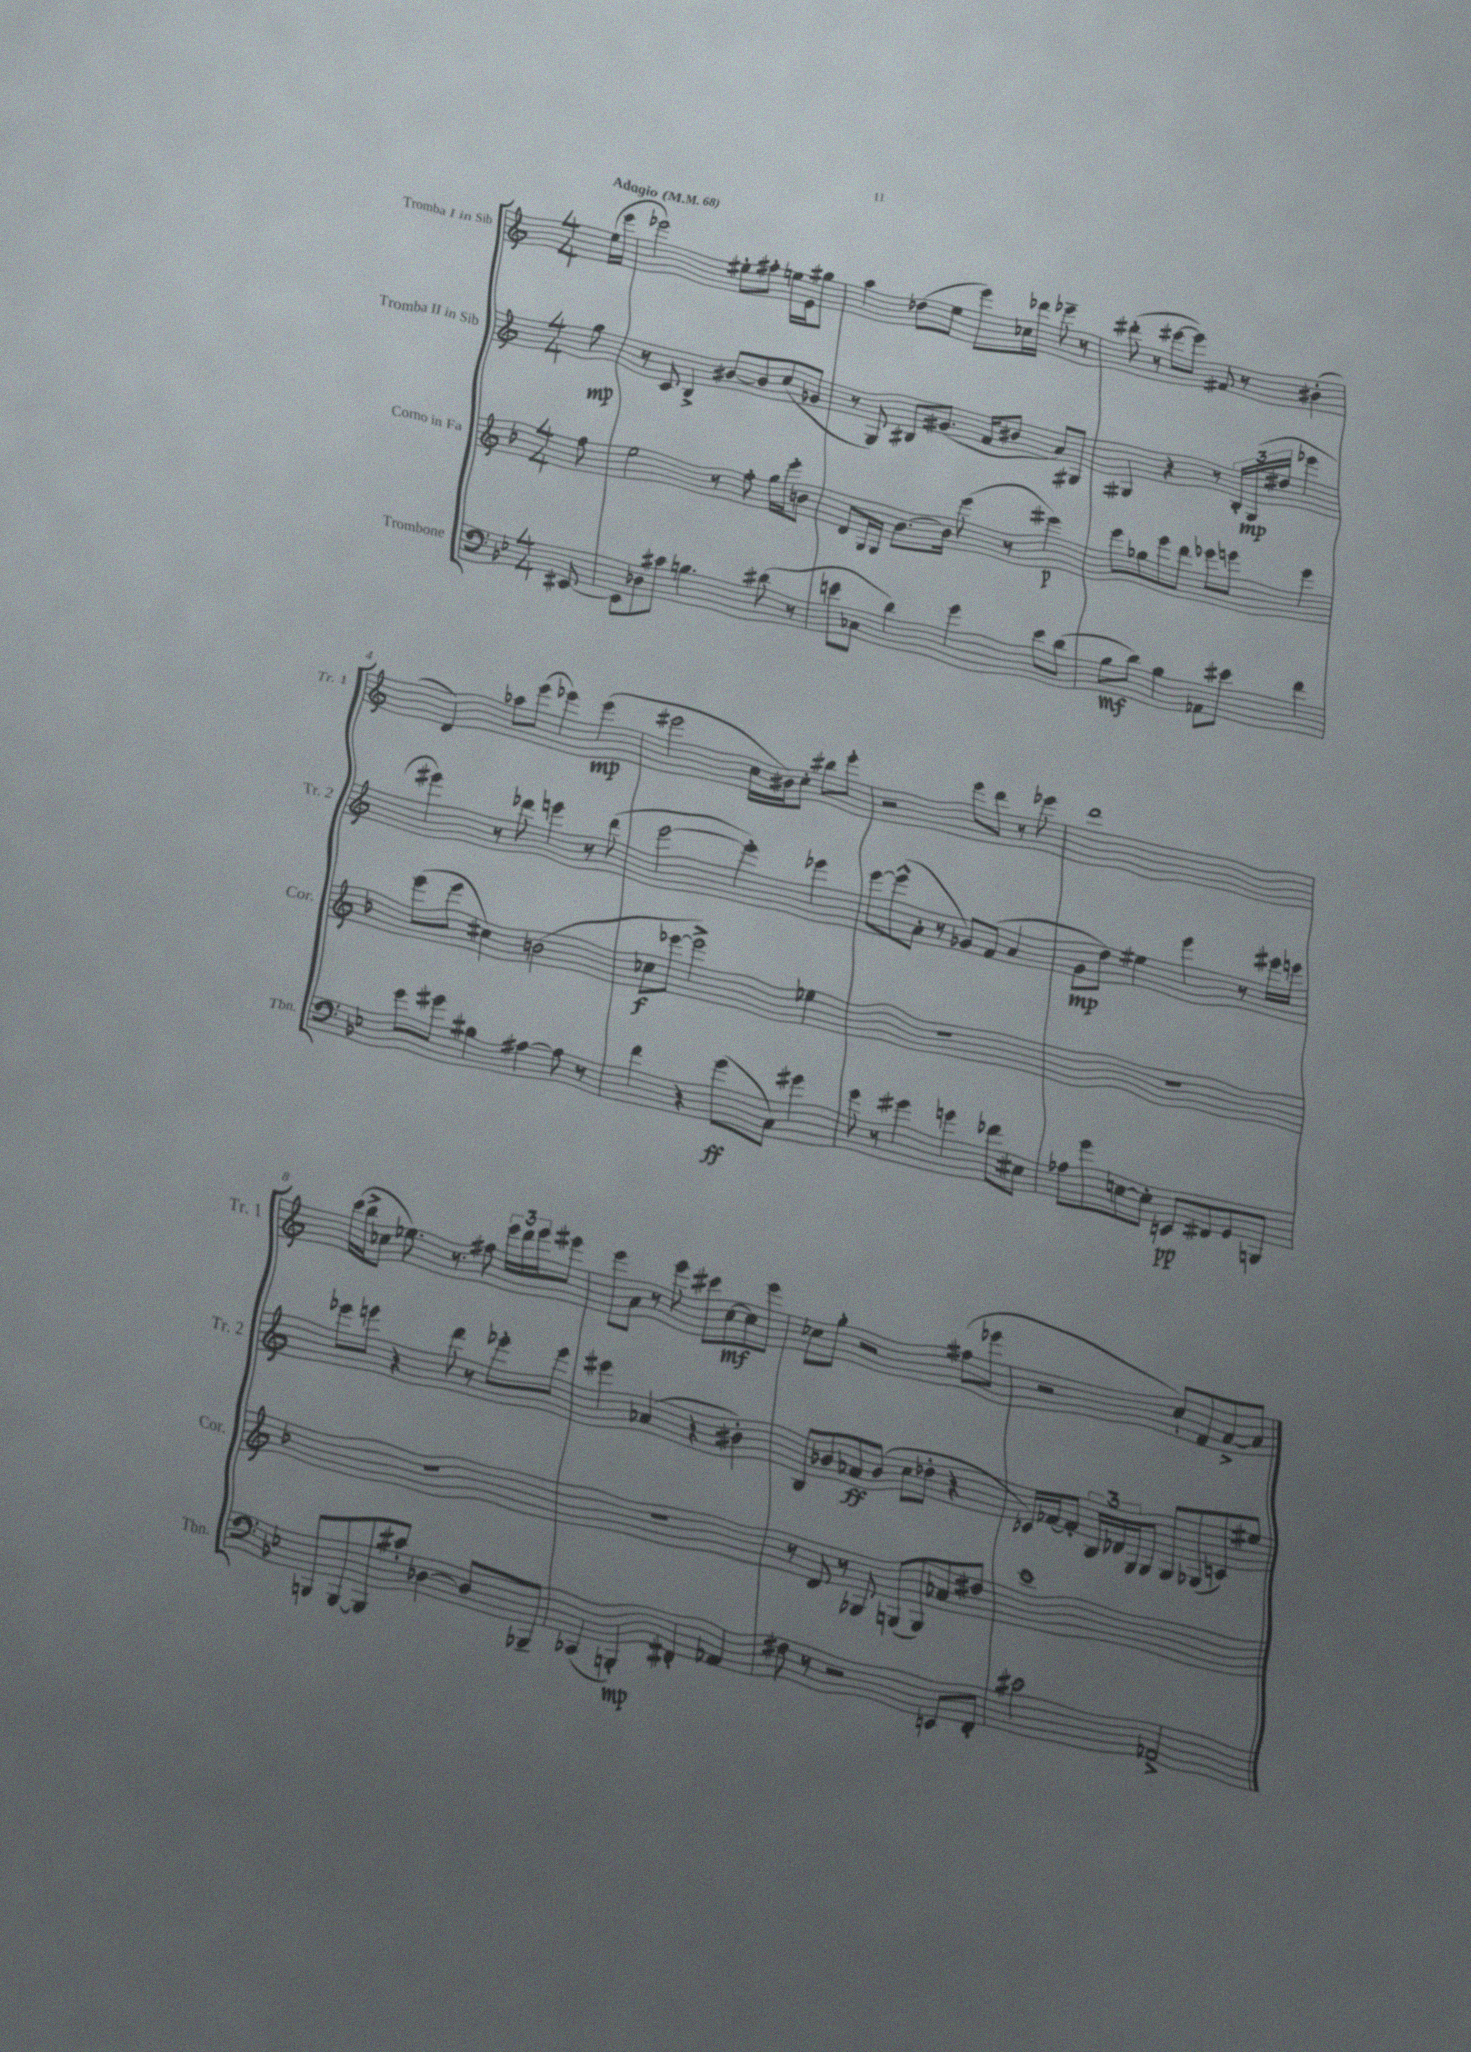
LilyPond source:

<<
\new StaffGroup <<
\new Staff = "s0" \with { instrumentName = "Tromba I in Sib" shortInstrumentName = "Tr. 1" } {
    \clef treble \key c \major \numericTimeSignature \time 4/4 \partial 8 \tempo "Adagio" 4 = 68
    e''16( e'''16 |
    ees'''2) eis''8-. fis''8-. e''16 e'16 gis''8 |
    a''4 des''8( e''8 e'''8) ces''16 des'''16 ees'''8-- r8 |
    dis'''8-.( r8 eis'''8~ eis'''8) fis'8 r8 bis'4-.( |
    d'4) aes''8 e'''8( ees'''4) ees'''4\mp( |
    eis'''2 c''16 bis'16) c''8-. bis''8 eis'''8-. |
    r2 e'''8 d'''8 r8 ees'''8 |
    d'''1 |
    c'''16( b''16-> ces''8 ees''8.) r8. fis''8 \tuplet 3/2 { e'''16 d'''16 e'''16 } eis'''8 |
    e'''8 a'8 r8 e'''8 cis'''8 c''8~\mf c''8 e'''8 |
    ces''8 g''8-. r2 fis''8( ees'''8 |
    r2 c''8-!) f'8 a'8~-> a'8 \bar "|." |
}
\new Staff = "s1" \with { instrumentName = "Tromba II in Sib" shortInstrumentName = "Tr. 2" } {
    \clef treble \key c \major \numericTimeSignature \time 4/4 \partial 8
    g''8\mp |
    r8 c'8 b4-> bis'8~ bis'8 c''8( ges'8 |
    r8 g8) bis8 gis'8.( f'16 bis'8 a'8) gis8 |
    gis4 r4 r8 \tuplet 3/2 { b16-. gis16\mp( dis''16 } ees'''4 |
    eis'''4) r8 des'''8 e'''4 r8 des'''8( |
    e'''2~ e'''4-.) ees'''4 |
    e'''8~ e'''8-^( a'8-. r8 ges'8) f'8( a'4 |
    g'8\mp d''8) eis''4 e'''4 r8 eis'''16 e'''16 |
    ees'''8 e'''8 r4 d'''8 r8 ees'''8-. ees'''8 |
    eis'''4 aes'4( r4 bis'4-.) |
    b8 bes'8 aes'8\ff bes'8( c''8 des''8-. r4 |
    ces'16) fes'16~ fes'8-. \tuplet 3/2 { b16 des'16 g16 } g8 g8 ges8( c'8) eis''8 \bar "|." |
}
\new Staff = "s2" \with { instrumentName = "Corno in Fa" shortInstrumentName = "Cor." } {
    \clef treble \key f \major \numericTimeSignature \time 4/4 \partial 8
    f''8 |
    e''2 r8 f''8-. g''16 e'''16-. b'8 |
    d'8 g16 g16 bes'8.~ bes'16 e'''8( r8 eis'''4\p) |
    e'''8 ges''8 e'''8 d'''8 ees'''8 e'''8 e'''4 |
    e'''8( e'''8 cis''4) b'2( |
    ces''8\f ees'''8~ ees'''2->) ees''4 |
    R1 |
    R1 |
    R1 |
    R1 |
    r8 d'8 r8 ges8 g8( g8) aes'8 dis''8 |
    c'''1 \bar "|." |
}
\new Staff = "s3" \with { instrumentName = "Trombone" shortInstrumentName = "Tbn." } {
    \clef bass \key bes \major \numericTimeSignature \time 4/4 \partial 8
    eis,8~ |
    eis,8 des8 cis'8 b4. dis'8( r8 |
    e'8 ces8 d'4) g'4 e'8 d'8( |
    bes8\mf d'8) bes4 aes,8 eis'8 f'4 |
    g'8 gis'8 bis4 ais4~ ais8 r8 |
    f'4 r4 g'8\ff( c8) gis'4 |
    g'8 r8 gis'4 g'4 fes'8 eis8 |
    aes8 g'8 e8~ e8-. e,8\pp fis,8 g,8 b,,8 |
    b,,8 b,,8~ b,,8 cis'8-. des4~ des8 bes,,8-- |
    ces,4( b,,4-.\mp) fis,4-. aes,4 |
    fis8 r8 r2 e,8 f,8-. |
    cis'2 aes,2-> \bar "|." |
}
>>
>>
